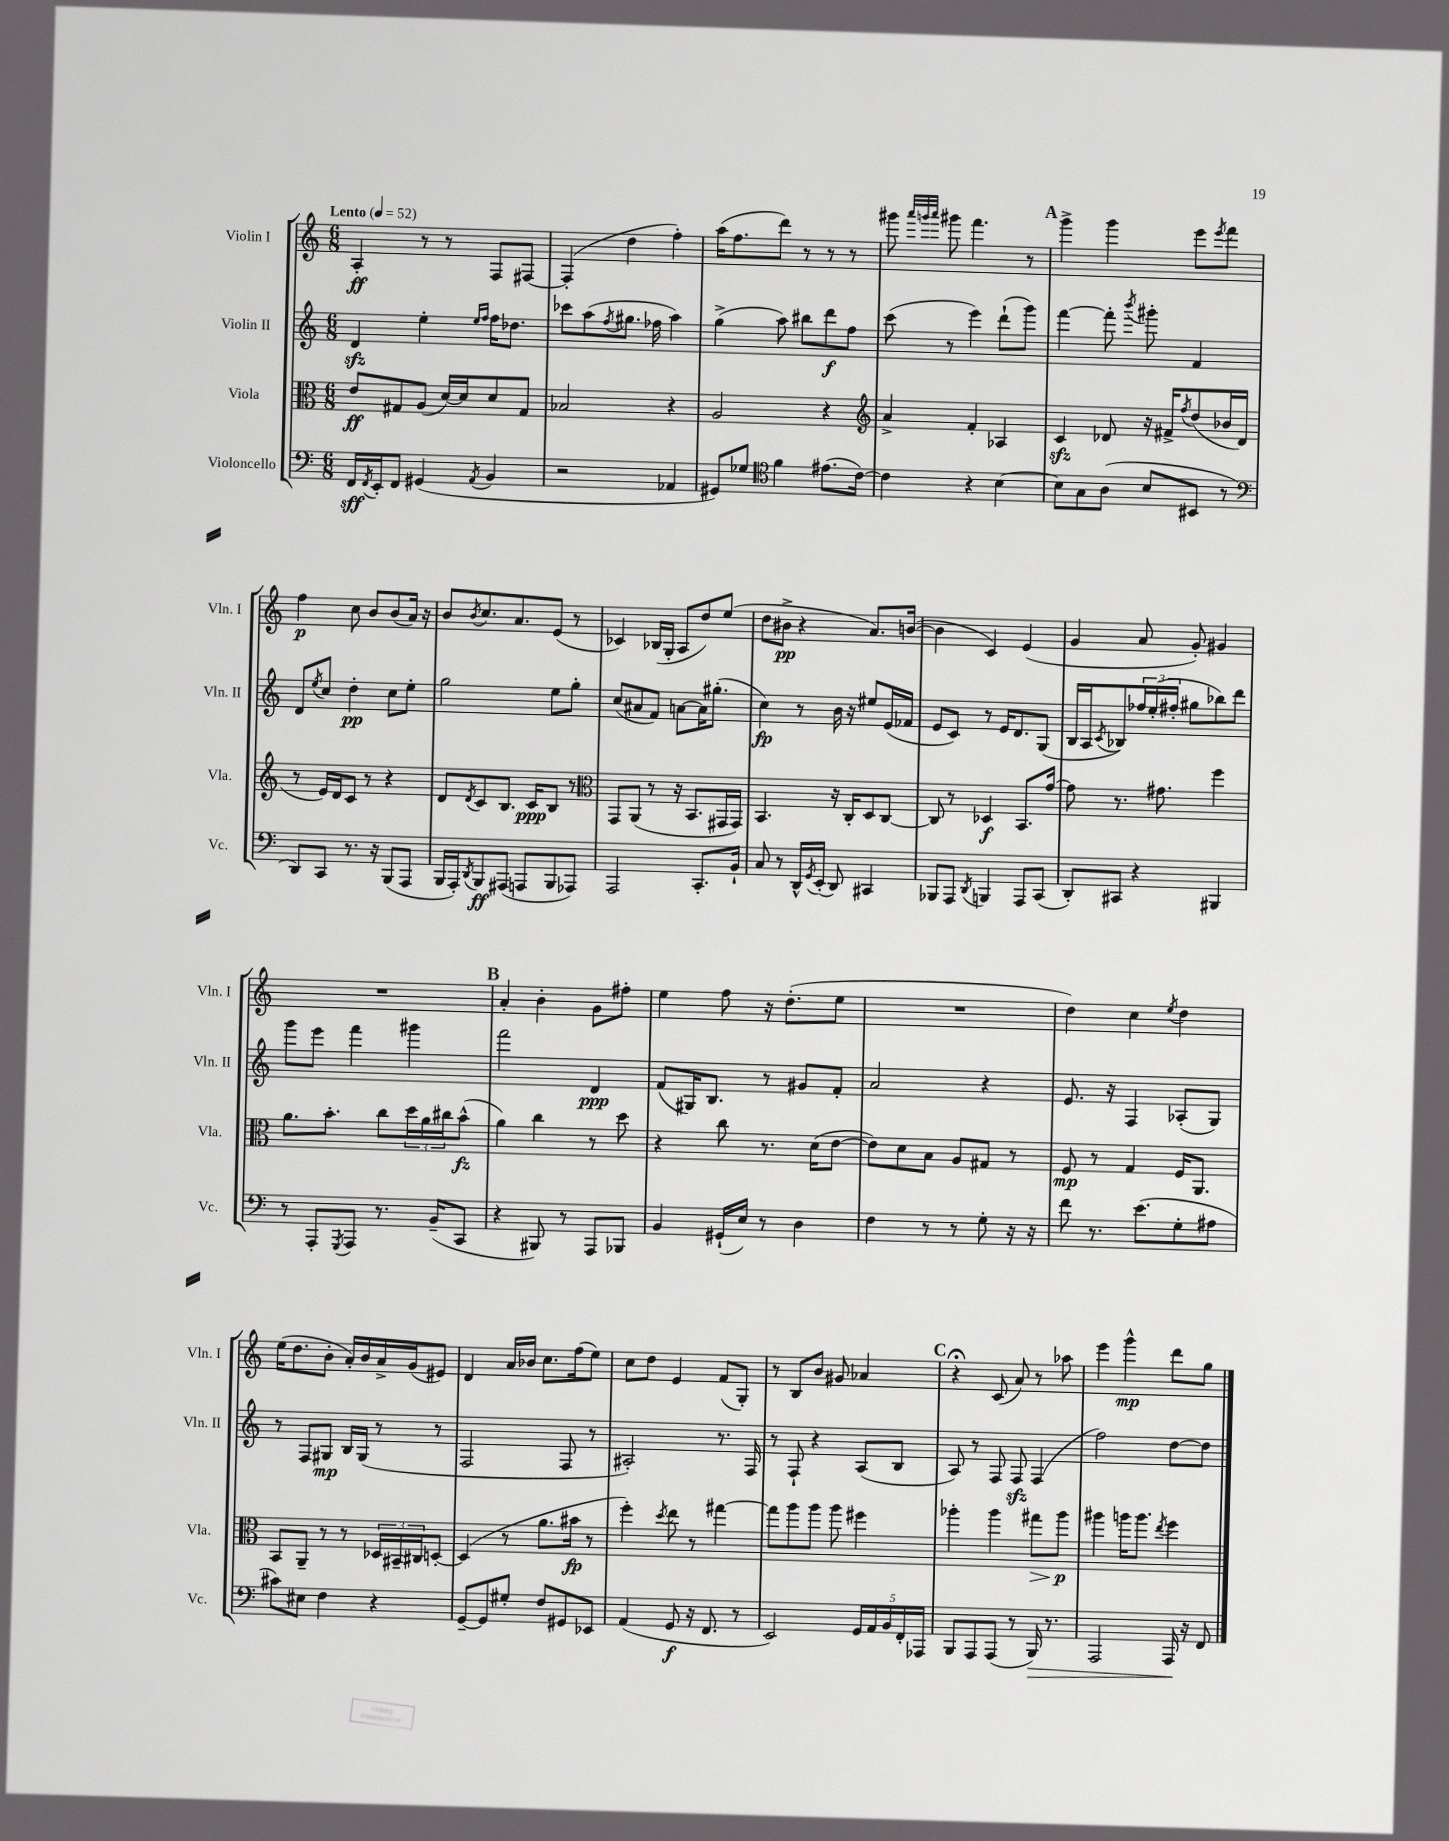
<<
\new StaffGroup <<
\new Staff = "s0" \with { instrumentName = "Violin I" shortInstrumentName = "Vln. I" } {
    \clef treble \key c \major \numericTimeSignature \time 6/8 \tempo "Lento" 4 = 52
    a4-.\ff r8 r8 f8 fis8~ |
    fis4-.( d''4 f''4-.) |
    a''16( f''8. d'''8) r8 r8 r8 |
    gis'''8 \grace { a'''32 g'''32 a'''32 } gis'''8 f'''4. r8 |
    \mark \markup { \bold "A" } g'''4-> g'''4 e'''8 \acciaccatura { e'''8 } f'''8 |
    f''4\p c''8 b'8 b'8( a'16) r16 |
    b'8 \acciaccatura { b'8 } c''8. a'8. e'8( r8 |
    ces'4) bes16( g16-. a8 d''8) e''8( |
    d''8 bis'8->\pp r4 a'8.) b'16~( |
    b'4 c'4) e'4( |
    g'4 a'8 g'8-.) gis'4 |
    R2. |
    \mark \markup { \bold "B" } a'4-. b'4-. g'8 fis''8-. |
    e''4 f''8 r16 d''8.-.( e''8 |
    R2. |
    d''4) c''4 \acciaccatura { e''8 } d''4 |
    e''16( d''8. b'8-. a'16-.) b'16 a'16-> g'16( eis'8) |
    d'4 a'16 bes'16 c''8. f''16( e''8) |
    c''8 d''8 e'4 f'8( g8-.) |
    r8 b8 b'8 gis'8 aes'4 |
    \mark \markup { \bold "C" } r4\fermata c'8( a'8) r8 aes''8 |
    e'''4 g'''4-^\mp d'''8 g''8 \bar "|." |
}
\new Staff = "s1" \with { instrumentName = "Violin II" shortInstrumentName = "Vln. II" } {
    \clef treble \key c \major \numericTimeSignature \time 6/8
    d'4\sfz e''4-. \grace { e''16 f''16 } f''16 des''8. |
    ces'''8 a''8( \acciaccatura { f''8 } gis''8. fes''16 a''4) |
    g''4->( a''8) bis''8 d'''8\f f''8 |
    c'''8( r8 e'''4) d'''8-!( g'''8) |
    \mark \markup { \bold "A" } f'''4~ f'''8-. \acciaccatura { b'''8 } gis'''8-. f'4 |
    d'8 \acciaccatura { e''8 } c''8 d''4-.\pp c''8 e''8-. |
    g''2 e''8 g''8-. |
    c''8( ais'8 f'8) a'8~ a'16 gis''8.-.( |
    c''4\fp) r8 b'16 r16 eis''8 e'16( fes'16 |
    e'8 c'8) r8 e'16 d'8. g8( |
    b16 a16 \acciaccatura { c'8 } bes8) \tuplet 3/2 { fes''16 e''16-.( fis''16-. } gis''8 bes''8) d'''8 |
    g'''8 e'''8 f'''4 gis'''4 |
    \mark \markup { \bold "B" } f'''2 d'4\ppp |
    f'8( gis16) b8. r8 gis'8 f'8-. |
    a'2 r4 |
    e'8. r16 f4 aes8-.( g8) |
    r8 f8 gis8\mp b16 gis16( r8 r8 |
    f2 f8 r8 |
    ais2-.) r8. f16 |
    r8 f8-! r4 a8( b8 |
    \mark \markup { \bold "C" } a8) r8 f8 f8\sfz f4( |
    f''2) d''8~ d''8 \bar "|." |
}
\new Staff = "s2" \with { instrumentName = "Viola" shortInstrumentName = "Vla." } {
    \clef alto \key c \major \numericTimeSignature \time 6/8
    e'8\ff gis8 a8( d'16~) d'16 d'8 gis8 |
    bes2 r4 |
    a2 r4 |
    \clef treble a'4-> f'4-. aes4 |
    \mark \markup { \bold "A" } c'4\sfz des'8 r16 fis'16-> \acciaccatura { f''8 } d''8( bes'16 des'16 |
    r8 e'16) d'16 c'8 r8 r4 |
    d'8 \acciaccatura { d'8 } c'8 b8. c'16\ppp b8 r8 |
    \clef alto g,8 a,8( r8 r16 b,8. gis,16 gis,16) |
    b,4. r16 c16-. d8 c8~ |
    c8 r8 des4\f b,8. g'16~ |
    g'8 r8. gis'8. f''4 |
    a'8. b'8.-. c''8 \tuplet 3/2 { d''16 a'16 cis''16 } b'8-^\fz( |
    \mark \markup { \bold "B" } a'4) c''4 r8 d''8 |
    r4 c''8 r8. d'16( e'8~ |
    e'8) d'8 b8 a8 gis8 r8 |
    f8\mp r8 g4 f16 a,8. |
    b,8 a,8-- r8 r8 \tuplet 3/2 { des16 bis,16-- cis16 } d8~-. |
    d4( r8 a'8. bis'16\fp r8 |
    f''4-.) \acciaccatura { d''8 } e''8 r8 gis''4~ |
    gis''8 a''8 a''8 a''8 fis''4 |
    \mark \markup { \bold "C" } aes''4-. aes''4 gis''8\> aes''8\p\! |
    ais''4 a''16 a''8. \acciaccatura { e''8 } f''4 \bar "|." |
}
\new Staff = "s3" \with { instrumentName = "Violoncello" shortInstrumentName = "Vc." } {
    \clef bass \key c \major \numericTimeSignature \time 6/8
    f,16\sff \acciaccatura { f,8 } e,16-. f,8 gis,4( \acciaccatura { a,8 } b,4 |
    r2 aes,4 |
    gis,8) ges8 \clef tenor f'4 eis'8.( c'16~) |
    c'4 r4 b4~ |
    \mark \markup { \bold "A" } b8 g8 a8( b8 bis,8 r8 |
    \clef bass d,8) c,8 r8. r16 b,,8( a,,8 |
    b,,16 a,,16-.) \acciaccatura { d,8 } b,,8\ff ais,,8( a,,8 b,,8 aes,,8) |
    a,,2 c,8.-. b,16-! |
    c8 r8 d,16-^ \acciaccatura { g,8 } e,16-.( d,8) cis,4 |
    bes,,8 a,,8 \acciaccatura { d,8 } b,,4 a,,8 c,8( |
    d,8-.) cis,8 r4 bis,,4 |
    r8 a,,8-. \acciaccatura { g,,8 } a,,8 r8. b,16--( c,8 |
    \mark \markup { \bold "B" } r4 bis,,8) r8 a,,8 bes,,8 |
    b,4 gis,16-!( e16) r8 d4 |
    f4 r8 r8 g8-. r16 r16 |
    f'8 r8. e'8.( g8-. ais8 |
    cis'8) eis8 f4 r4 |
    g,8~-- g,8 gis8-. f8 gis,8 ees,8 |
    a,4( g,8\f r16 f,8. r8 |
    e,2) \tuplet 5/4 { g,16 a,16 b,16 f,16-. aes,,16 } |
    \mark \markup { \bold "C" } b,,8 a,,8 a,,8( r8 b,,16\>) r8. |
    a,,2 a,,16\! r16 f,8 \bar "|." |
}
>>
>>
\layout { \context { \Score \remove "Bar_number_engraver" } }
